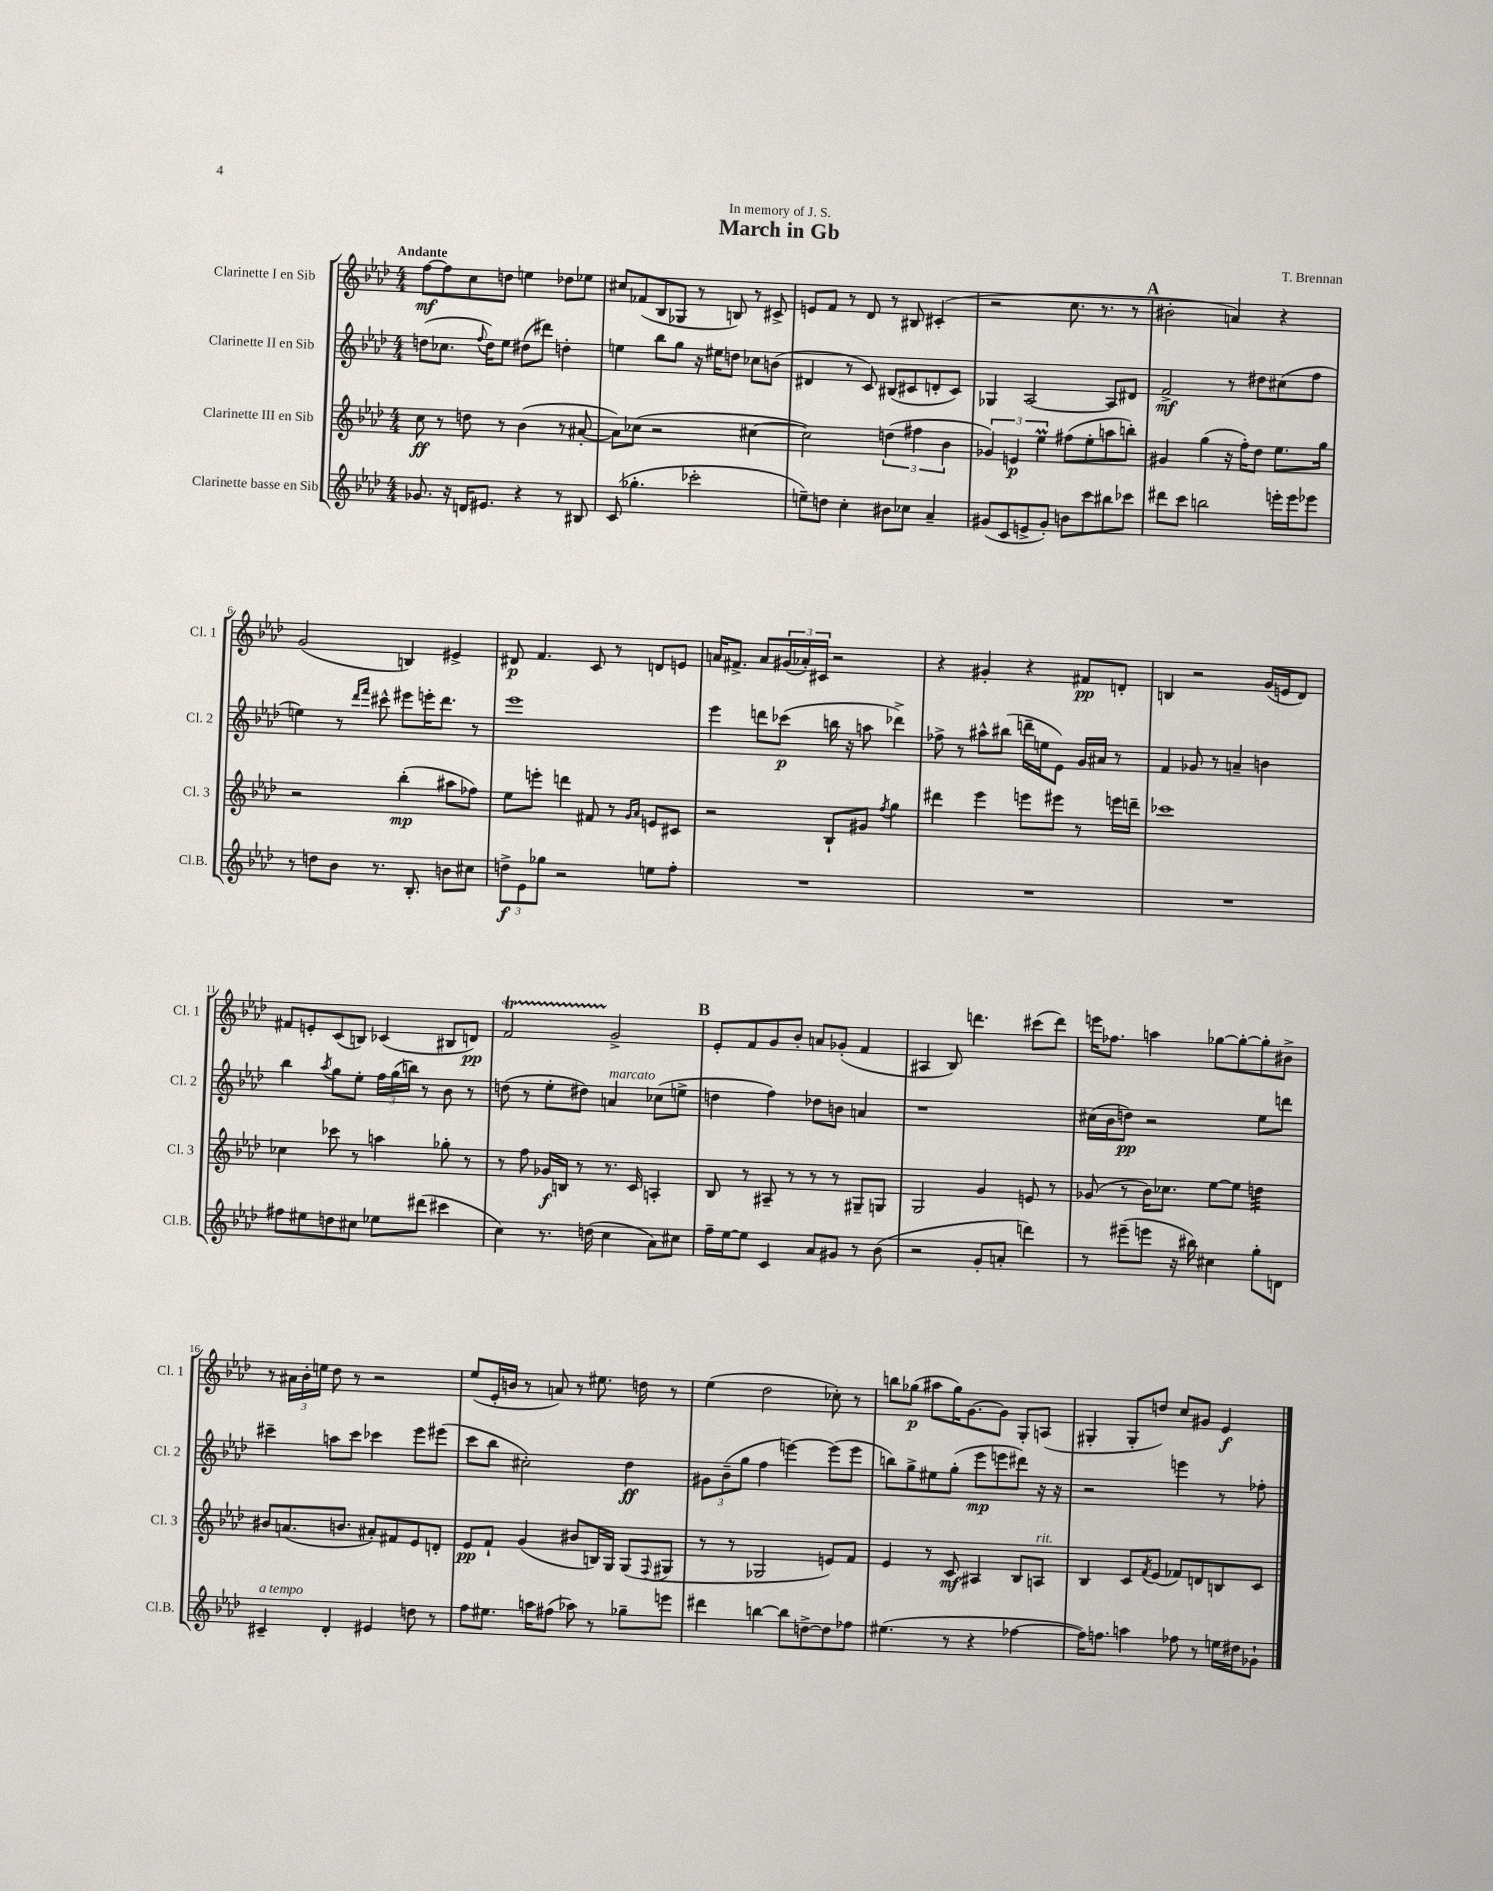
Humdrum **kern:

**kern	**kern	**kern	**kern
*staff4	*staff3	*staff2	*staff1
*clefG2	*clefG2	*clefG2	*clefG2
*k[b-e-a-d-]	*k[b-e-a-d-]	*k[b-e-a-d-]	*k[b-e-a-d-]
*M4/4	*M4/4	*M4/4	*M4/4
8.g-	8cc	(8dd	[8ff
.	8r	8.cc-	8ff]
16r	.	.	.
16d	8dd	.	8cc
.	.	8qqff	.
8.e#	.	16dd)	.
.	8r	8ee-	8dd
4r	(4b-	(8dd#	4ee
.	.	8ddd#)	.
8r	8r	4dd'	8dd-
8B#	[8a#'	.	8ee-
=	=	=	=
(8c	8a#])	4ee	8cc#
4.gg-'	(8cc-	.	(8f-
.	2r	8bb-	8B-
.	.	8gg	8G-
2ccc-'	.	16r	8r
.	.	16ee#	.
.	.	8dd	8B)
.	[4cc#	8cc-	8r
.	.	(8b	8c#^
=	=	=	=
8ee~)	2cc#])	4d#	8e
8dd	.	.	8f
4cc'	.	8r	8r
.	.	8c)	8d-
8b#	(6dd	(8B#	8r
8cc-	.	8c#	8B#
.	6ff#	.	.
4a-~	.	8d'	(4c#'
.	6b-	.	.
.	.	8c#)	.
=	=	=	=
(8g#	6g-)	4G-	2r
8c	.	.	.
.	6e	.	.
8e^	.	[2A-	.
.	6ee-	.	.
8g#')	.	.	.
8b	(8ff#	.	8.cc
8ccc	8ee-'	.	.
.	.	.	8.r
8bb#	8aa	8A-]	.
8ccc-	8bb')	8d#	8r
=	=	=	=
8ddd#	4g#	2f^	2b#'
8ccc	.	.	.
2bb	(4gg	.	.
.	16r	8r	4a)
.	16ff')	.	.
.	8dd-	8dd#	.
16eee'	8.ee-	(8cc#	4r
16eee	.	.	.
8eee-	.	8ff	.
.	16gg	.	.
=	=	=	=
8r	2r	4ee)	(2g
8dd	.	.	.
8b-	.	8r	.
.	.	16qqddd-	.
.	.	16qqfff	.
8.r	.	8ccc#^^	.
.	(4bb-'	8eee#	4B)
8.B-'	.	.	.
.	.	16eee'	.
.	.	8.ddd-	.
8b	8aa#	.	4e#^
8cc#	8ff-)	8r	.
=	=	=	=
12dd^	8ee-	1eee-	8d#
12e-	.	.	.
.	8eee'	.	4.f
12gg-	.	.	.
2r	4ddd	.	.
.	8f#	.	8c
.	8r	.	8r
.	16qqg	.	.
.	16qqa-	.	.
8ee	8e	.	8d
8ff'	8c#	.	8e
=	=	=	=
1r	2r	4eee-	16a
.	.	.	8.f#^
.	.	8ddd	8a
.	.	(8ccc-	(24g#
.	.	.	24a-')
.	.	.	24c#
.	8B-`	16bb	2r
.	.	16r	.
.	8g#	8aa	.
.	8qff	.	.
.	4gg	4ddd-^)	.
=	=	=	=
1r	4ddd#	8ff-^	4r
.	.	8r	.
.	4eee-	8aa#^^	4g#'
.	.	(8bb#	.
.	8eee	16ddd~	4r
.	.	16ee	.
.	8eee#	8e-)	.
.	8r	16g	8f#
.	.	16a#	.
.	16eee	8r	8d'
.	16ddd~	.	.
=	=	=	=
1r	1ccc-	4f	4B
.	.	8g-	2r
.	.	8r	.
.	.	4a~	.
.	.	4b	(16g
.	.	.	16e
.	.	.	8d-)
=	=	=	=
8ff#	4cc-	4bb-	8f#
8ee#	.	.	8e'
.	.	8qaa-	.
8dd	8ccc-	8gg	(8c
8cc#	8r	8ee-'	8B)
8ee-	4aa	24ff	(4c-
.	.	(24gg	.
.	.	24bb)	.
(8ddd#	.	8r	.
4ccc#	8gg-'	8b-	8B#
.	8r	8r	8d)
=	=	=	=
4cc)	8r	(8dd	2f
.	8ff	8r	.
8.r	16g-	8ee-'	.
.	16B	.	.
.	8r	8dd#)	.
(16dd	.	.	.
4cc	8.r	4a	2g^
.	16c	.	.
8a-)	4A'	(8cc-	.
8cc#	.	8ee^	.
=	=	=	=
16ff~	8B-	4dd	8e-'
[16ee-	.	.	.
8ee-]	8r	.	8f
4c	8A#~	4ff)	8g
.	8r	.	8b-'
8a-	8r	8dd-	8a
8g#	8r	8b	(8g-'
8r	8G#~	4a	4f
(8b-	8G	.	.
=	=	=	=
2r	2G	1r	4A#
.	.	.	8B-)
.	.	.	4.ddd
8g'	4g	.	.
8a'	.	.	.
4ddd)	8e	.	(8ccc#
.	8r	.	8ddd)
=	=	=	=
8r	(8g-	(16cc#	16eee
.	.	16b-	8.ff-
(8eee#~	8r	8dd)	.
8eee	16b-)	2r	4aa
.	8.cc-	.	.
16r	.	.	.
16bb#)	.	.	.
4cc#	[8ee-	.	[8gg-
.	8ee-]	.	8gg-'_
8gg'	4dd	8ee-	8gg-']
8d	.	8ddd	8b#^
=	=	=	=
4c#~	8b#	4ccc#~	8r
.	(8.a	.	24a#
.	.	.	24b-'
.	.	.	24ee
4d-'	.	8aa	8dd-
.	8.b	.	.
.	.	8ccc#	8r
4e#	8a#')	4ccc-	2r
.	8f#	.	.
8dd	8e-	8eee-	.
8r	8d'	(8eee#	.
=	=	=	=
8ff	8e-	8ccc	(8ee-
8.ee#	8f`	8bb-	16e-'
.	.	.	16b
.	(4g	2cc#')	8r
16aa	.	.	.
(8ff#	.	.	8a)
8aa-)	8b#	.	8r
8r	16B)	.	8.ee#
.	16G	.	.
8gg-~	(8G	4dd-	.
.	.	.	16dd
.	8qqF	.	.
8eee	8G#	.	8r
=	=	=	=
4ddd#	8r	12g#	(4ee-
.	.	(12b-~	.
.	8r	.	.
.	.	12gg	.
[4bb	2G-	4ff	2dd-
8bb]	.	[4eee)	.
[8dd^	.	.	.
8dd]	8e)	(8eee]	8cc-')
8ff-	8f	8eee	8r
=	=	=	=
(4.ee#	4e-	8bb)	8bb
.	.	8gg^	(8gg-
.	8r	8ee#	8aa#
8r	8c	(8gg'	16gg-)
.	.	.	[8.g
4r	4A#	8eee-	.
.	.	8eee	8g]
[4ff-	8B-	8ddd#)	8G'
.	8A	16r	(8A
.	.	16r	.
=	=	=	=
16ff-])	4B-	2r	4G#'
8.ff	.	.	.
4aa	8c	.	8G#'
.	8qf	.	.
.	(8e-	.	8dd)
8ff-	8f-)	4eee	8cc
8r	8d	.	8g#
16ee	8B	8r	4e-
16dd#	.	.	.
8g-`	8c	8ff-'	.
==	==	==	==
*-	*-	*-	*-
